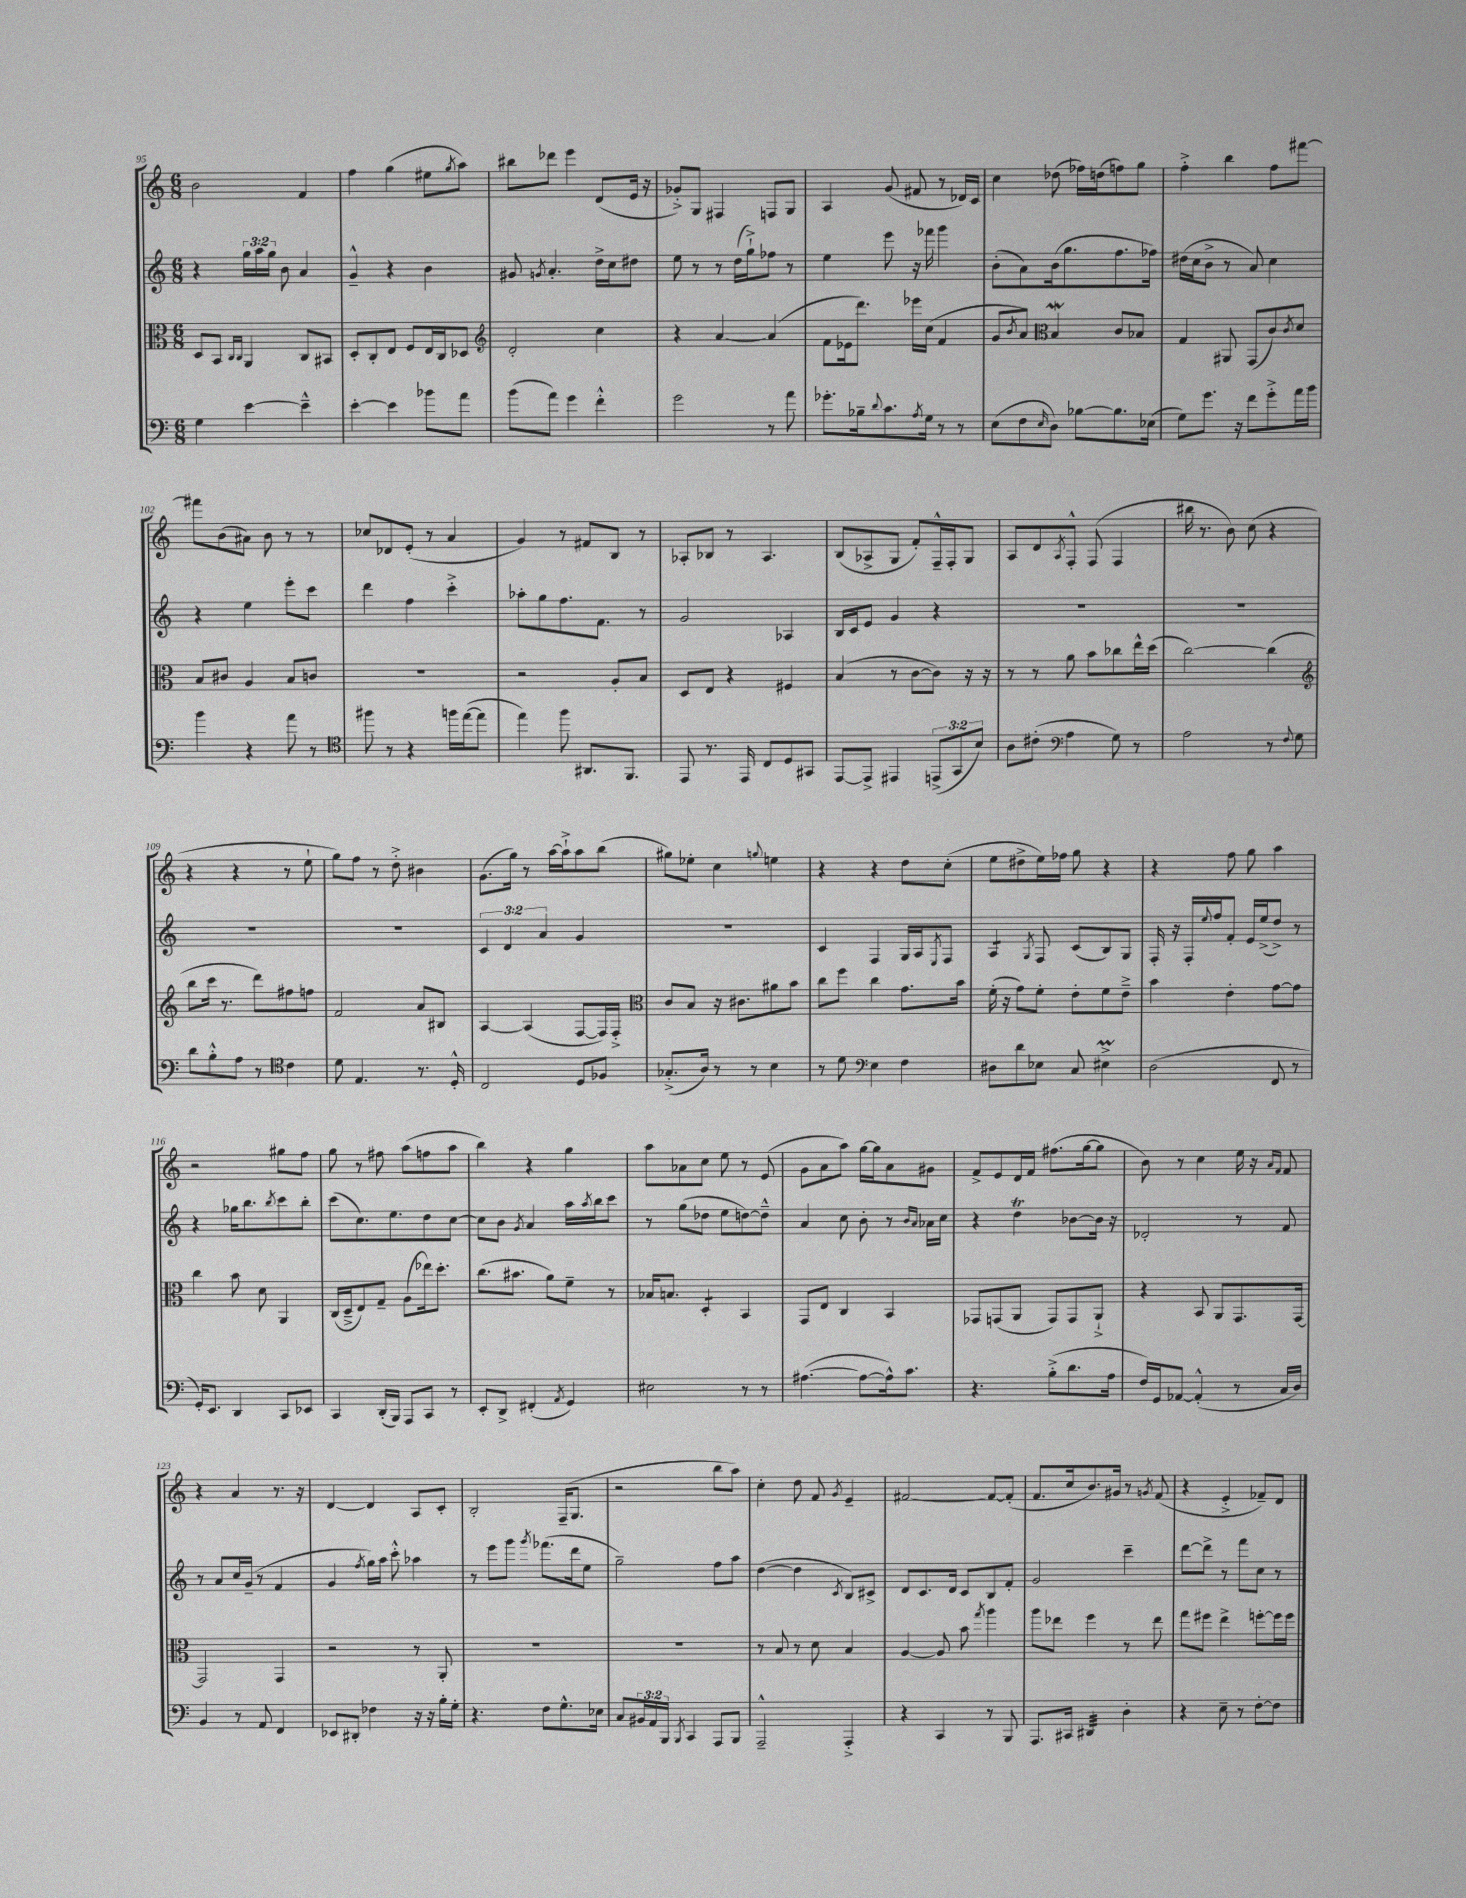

**kern	**kern	**kern	**kern
*staff4	*staff3	*staff2	*staff1
*clefF4	*clefC3	*clefG2	*clefG2
*k[]	*k[]	*k[]	*k[]
*M6/8	*M6/8	*M6/8	*M6/8
4G	8D	4r	2b
.	8BB	.	.
.	16qqC	.	.
.	16qqC	.	.
[4e	4AA	24gg	.
.	.	24aa	.
.	.	24gg	.
.	.	8b	.
4e~^^]	8C	4a	4f
.	8BB#	.	.
=	=	=	=
[4e'	8D'	4g~^^	4ff
.	8C'	.	.
4e]	8E	4r	(4gg
.	8F	.	.
8b-	16E	4b	8ee#
.	16C	.	.
.	.	.	8qgg
8a	8D-	.	8aa)
=	=	=	=
*	*clefG2	*	*
(8b	2d'	8g#	8bb#
.	.	8qg	.
8a)	.	4.a'	8ddd-
4g	.	.	4eee
4f'^^	4cc	16dd^	(8d
.	.	16cc	.
.	.	8dd#	16e
.	.	.	16r
=	=	=	=
2g	4r	8ee	8g-'^)
.	.	8r	8G
.	[4a	8r	4F#
.	.	(16dd	.
.	.	16gg`^)	.
8r	(4a]	8ff-	8F
8a	.	8r	8G
=	=	=	=
8.g-'	8f	4ee	4A
.	16e-	.	.
16B-~	8.ddd)	.	.
8qqd	.	.	.
8.c	.	8eee	(8g
.	16eee-	16r	8f#
8qA	.	.	.
16G	(16cc	16fff-	.
8r	4f	4ggg	8r
8r	.	.	16d-)
.	.	.	16c
=	=	=	=
(8E	8g	(8b'	4cc
.	8qb	.	.
8F	8a)	8a)	.
*	*clefC3	*	*
16qqE	.	.	.
8D)	4B	(16b	(8dd-
.	.	8.gg	.
[8B-	.	.	16ff-)
.	.	.	(16dd
8.B-]	8c	8.ff	8ff)
.	8B-	.	8gg
(16E-	.	16ff-)	.
=	=	=	=
8G)	4G	(16dd#	4ff'^
.	.	16cc	.
8.g	.	8b^	.
.	8AA#	8r	4bb
16r	.	.	.
8f	(8GG	8a)	.
8g'^	8c)	4cc	8ff
.	8qc	.	.
16a	8d	.	[8fff#
16b	.	.	.
=	=	=	=
4b	8B	4r	8fff#]
.	8c#	.	(8b
4r	4A	4ee	8a#)
.	.	.	8b
8a	8B	8eee'	8r
8r	8c	8ccc	8r
=	=	=	=
*clefC4	*	*	*
8ff#	2.r	4ddd	8cc-
8r	.	.	8d-
4r	.	4ff	(8e'
.	.	.	8r
16ff	.	4ccc'^	4a
([16ee	.	.	.
8ee]	.	.	.
=	=	=	=
4ee)	2r	8aa-'	4g)
.	.	8gg	.
8ff	.	8.ff	8r
8.AA#	.	.	8f#
.	.	8.f	.
.	8A'	.	8B
8.FF	.	.	.
.	8B	8r	8r
=	=	=	=
8EE	8D	2g	8A-'
8.r	8E	.	8B-
.	4r	.	8r
16EE	.	.	.
8C	.	.	4.A-
8D	4F#	4A-	.
8GG#	.	.	.
=	=	=	=
[8EE	(4B	16B	(8B
.	.	16c	.
8EE^]	.	8e	8A-^
4EE#	8r	4g	8G
.	[8c	.	8f')
(12EE^	8c])	4r	16F~^^
.	.	.	16F'
12GG	.	.	.
.	16r	.	8G
12B)	.	.	.
.	16r	.	.
=	=	=	=
8A	8r	2.r	8A
(8c#'	8r	.	8d
*clefF4	*	*	*
.	.	.	8qA
4A	8a	.	8F'^^
.	8b	.	(8F
8G)	8cc-	.	4F
8r	16ee^^	.	.
.	(16dd	.	.
=	=	=	=
2A	[2cc)	2.r	16bb#
.	.	.	8.r
.	.	.	8b)
.	.	.	(8cc
8r	(4cc]	.	4r
8qqF	.	.	.
8G	.	.	.
=	=	=	=
*	*clefG2	*	*
8d	8bb	2.r	4r
8B'^^	16ccc	.	.
.	8.r	.	.
8A	.	.	4r
8r	8ddd)	.	.
*clefC4	*	*	*
4c	8ff#	.	8r
.	8ff	.	8ee`
=	=	=	=
8d	2f	2.r	8gg)
4.E	.	.	8ff
.	.	.	8r
.	.	.	8dd'^
8.r	8a	.	4b#
.	8B#	.	.
16D'^^	.	.	.
=	=	=	=
2C	[4A	6c	(8.g
.	.	6d	.
.	.	.	16gg)
.	(4A]	.	8r
.	.	6a	.
.	.	.	[16aa
.	.	.	16aa`^]
8D	[8F	4g	8aa
8F-	16F])	.	(8bb
.	16F'^	.	.
=	=	=	=
*	*clefC3	*	*
(8.G-'^	8c	2.r	8gg#)
.	8B	.	8ee-'
16A)	.	.	.
8r	16r	.	4cc
.	8.c#	.	.
8r	.	.	.
.	.	.	8qqgg
4B	8a#	.	4ee
.	8b	.	.
=	=	=	=
8r	8cc	4c	4r
8d	8ff	.	.
*clefF4	*	*	*
4E	4cc	4F	4r
4F	8.g	16G	8dd
.	.	16A	.
.	.	8qE	.
.	.	8F	(8cc'
.	16b	.	.
=	=	=	=
8D#	(16f'	4A	8ee
.	16r	.	.
8d	8g)	.	8dd#^
.	.	8qG	.
8E-	8f'	8F	16ee)
.	.	.	16ff-
8C	8e'	(8c	8gg
4E#^	8f	8B)	4r
.	8e~^	8G	.
=	=	=	=
(2D	4b	16F'	4r
.	.	16r	.
.	.	16F'	.
.	.	8qqee	.
.	.	16ff	.
.	4e'	8f'	8ff
.	.	16e	8gg
.	.	(16ee^	.
8FF	[8g	8dd^)	4aa
8r	8g]	8r	.
=	=	=	=
16GG')	4cc	4r	2r
8.EE	.	.	.
4DD	8b	16gg-	.
.	.	8.bb	.
.	8d	.	.
.	.	8qbb	.
8CC	4AA	8ccc	8gg#
8EE-	.	8bb'	8ff
=	=	=	=
4CC	(16C	(8ccc	8gg
.	16D~^	.	.
.	8E)	8.cc)	8r
(16DD'	8G~	.	8ff#
16BBB)	.	8.ee	.
8AAA	(8A	.	(8aa
8CC	16ee-)	8dd	8ff
.	8.dd'	.	.
8r	.	[8cc	8aa
=	=	=	=
8EE'	(8.cc	8cc]	4bb)
8DD^	.	8b	.
.	8.b#	.	.
.	.	8qg	.
(4FF#'	.	4a	4r
.	8a)	.	.
8qAA	.	.	.
4GG)	8f~	16aa	4gg
.	.	8qaa	.
.	.	16bb	.
.	8r	8ccc	.
=	=	=	=
2E#	16B-	8r	8aa
.	8.B	.	.
.	.	(8gg	8a-
.	4D'	8dd-	8cc
.	.	8ee	8ee
8r	4BB	[8dd)	8r
8r	.	8dd~^^]	(8e
=	=	=	=
([4.A#	8GG	4a	8g
.	8E	.	8a
.	4C	8cc	8aa)
8A#_	.	8b'	[16gg
.	.	.	16gg]
16A#^^])	4BB	8r	8a
8.c	.	.	.
.	.	16qqb	.
.	.	16qqa	.
.	.	16a-	8g#
.	.	16cc	.
=	=	=	=
4.r	8GG-	4r	8f^
.	(8GG	.	8e
.	8AA	4dd	16d
.	.	.	16f
(8B'^	8GG)	.	(8.ff#
8.d	8GG	[8b-	.
.	.	.	[16gg
.	8AA`^	16b-]	8gg]
16A	.	16r	.
=	=	=	=
16F)	4r	2d-'	8b)
16GG	.	.	.
[8AA-	.	.	8r
(4AA-'^^]	8BB	.	4cc
.	8AA	.	.
8r	8.GG	8r	16ee
.	.	.	16r
.	.	.	16qqa
.	.	.	16qqf
16C	.	8f	8f
16D)	[16GG	.	.
=	=	=	=
4BB	2GG]	8r	4r
.	.	8a	.
8r	.	16cc	4a
.	.	(16g~	.
8AA	.	8r	.
4FF	4GG	4f	8.r
.	.	.	16r
=	=	=	=
8EE-	2r	4g	[4d
8DD#'	.	.	.
.	.	8qff	.
4F-	.	16gg)	4d]
.	.	16aa	.
.	.	8ccc'^^	.
16r	8r	4aa-	8A
16r	.	.	.
16B'	8AA'	.	8c'
16G'	.	.	.
=	=	=	=
4.r	2.r	8r	2B'
.	.	8eee	.
.	.	8ggg	.
.	.	8qggg	.
8F	.	(8.fff-	.
8.G^^	.	.	(16F~
.	.	16ddd	8.G
.	.	8ee	.
16E-	.	.	.
=	=	=	=
8C	2.r	2gg~)	2r
24BB#	.	.	.
24AA	.	.	.
24BBB	.	.	.
8qBBB	.	.	.
4CC	.	.	.
8AAA	.	8ff	8bb
8BBB	.	8aa	8aa)
=	=	=	=
2AAA~^^	8r	([4dd	4cc'
.	8B	.	.
.	8r	4dd]	8dd
.	8d	.	8f
.	.	8qc	8qg
4AAA'^	4B	8B)	4e~
.	.	8c#^	.
=	=	=	=
4r	[4A	8d	[2f#
.	.	8.c	.
4CC	8A]	.	.
.	.	16d	.
.	8b	8c	.
.	8qgg	.	.
8r	4aa	8B	8f#_
8BBB	.	8f'	(8f#']
=	=	=	=
8.AAA	8aa	2g	8.f
.	8ee-	.	.
16CC#	.	.	16cc
4DD#	4ff	.	8.b)
.	.	.	16g#
4D'	8r	4ccc~	8r
.	.	.	8qg
.	8ee-	.	(8f
=	=	=	=
4r	8gg	[8ddd	4r
.	8ff#	8ddd^]	.
8E~	4ee^	8r	4e'^
8r	.	8fff	.
[8F'	[8ff'	8cc	8f-~)
8F]	16ff]	8r	8d
.	16ff	.	.
==	==	==	==
*-	*-	*-	*-
